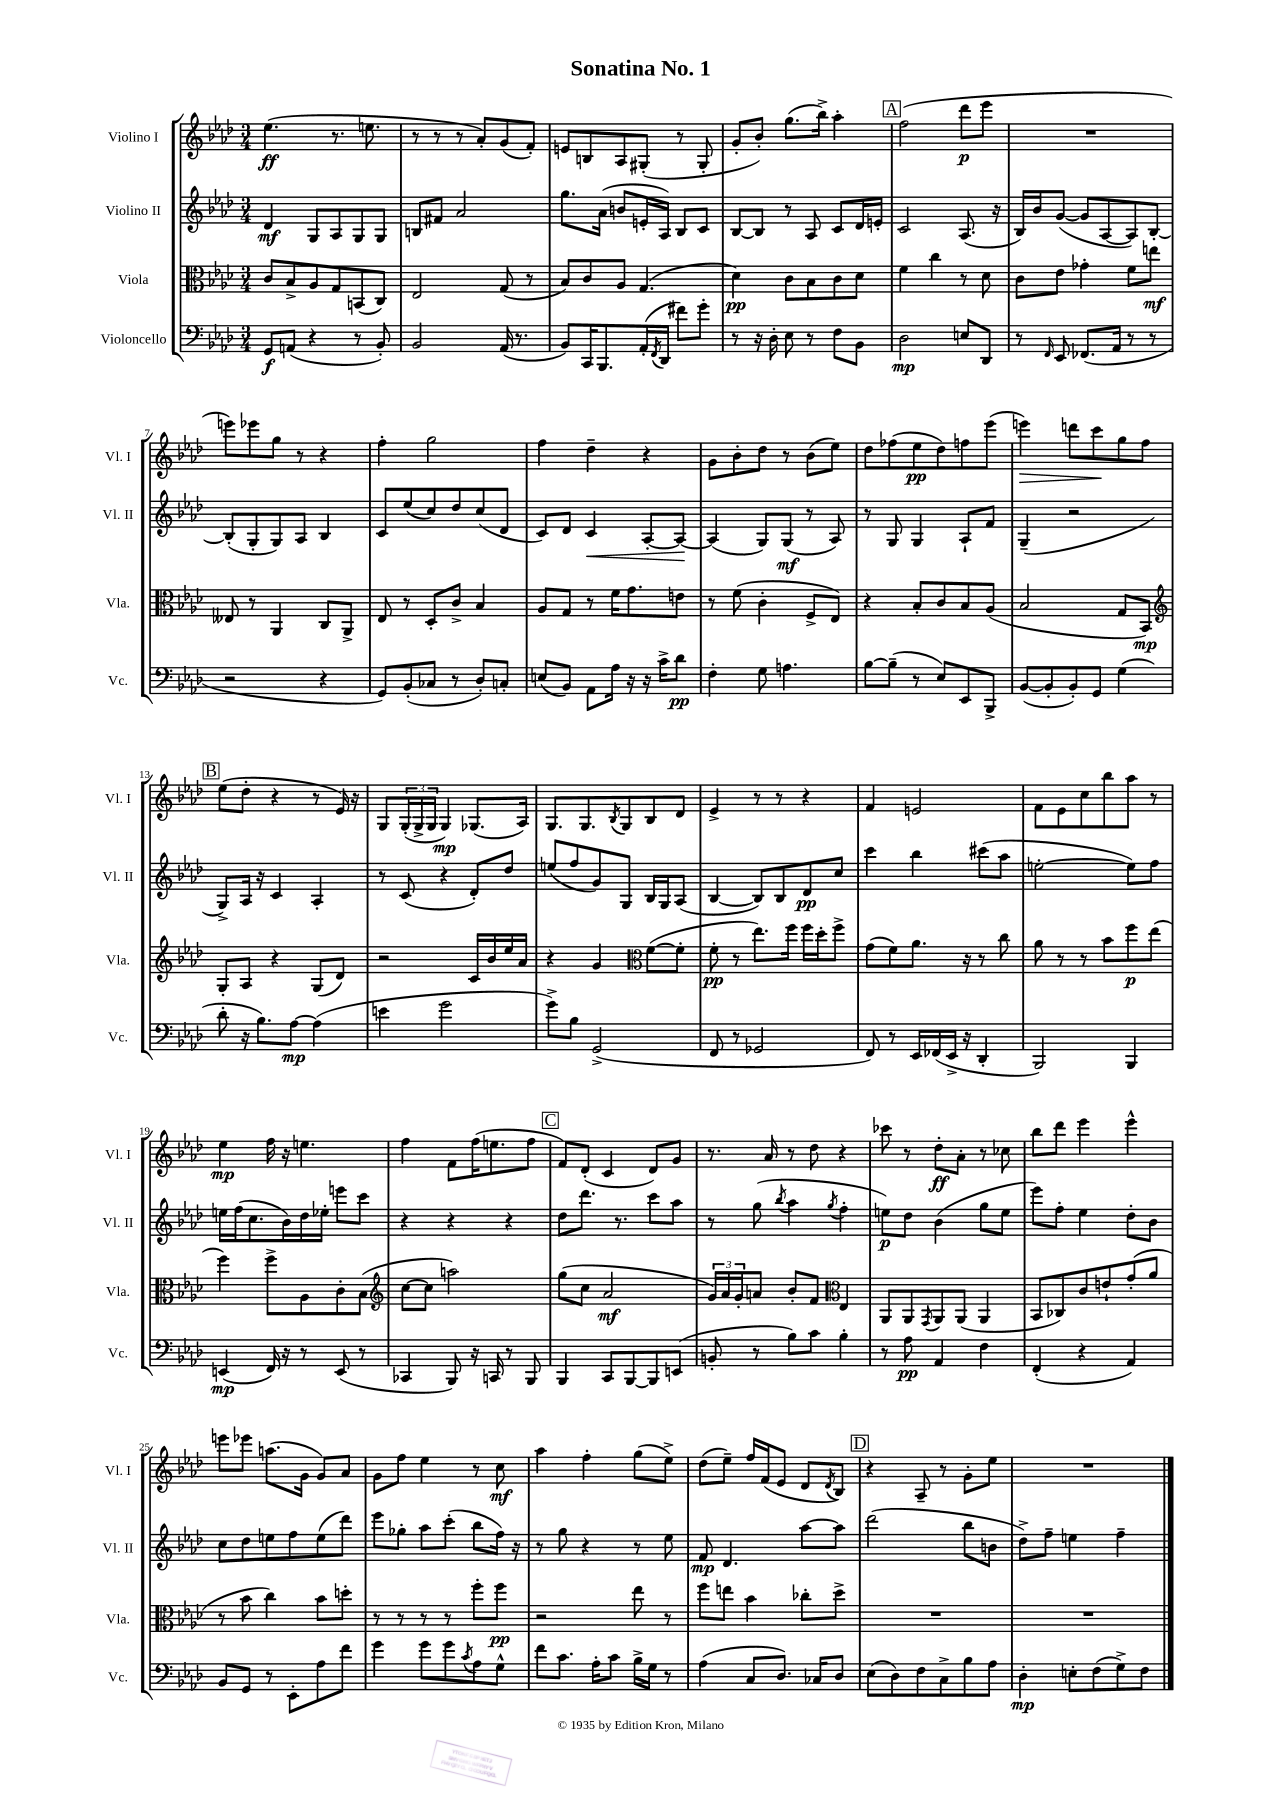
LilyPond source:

\header { title = "Sonatina No. 1" }
<<
\new StaffGroup <<
\new Staff = "s0" \with { instrumentName = "Violino I" shortInstrumentName = "Vl. I" } {
    \clef treble \key aes \major \numericTimeSignature \time 3/4
    ees''4.\ff( r8. e''8. |
    r8 r8 r8 aes'8-.) g'8( f'8-.) |
    e'8 b8 aes8 gis8-.( r8 gis8-. |
    g'8-. bes'8-.) g''8.( bes''16->) aes''4-. |
    \mark \markup { \box "A" } f''2( des'''8\p ees'''8 |
    R2. |
    e'''8) ees'''8 g''8 r8 r4 |
    f''4-. g''2 |
    f''4 des''4-- r4 |
    g'8 bes'8-. des''8 r8 bes'8( ees''8) |
    des''8 fes''8( ees''8\pp des''8) f''8 ees'''8( |
    e'''4\>) d'''8 c'''8\! g''8 f''8 |
    \mark \markup { \box "B" } ees''8( des''8-. r4 r8 ees'16) r16 |
    g8 \tuplet 3/2 { g16-.( g16-> g16 } g4\mp) ges8.( aes16) |
    g8. g8. \acciaccatura { bes8 } g8 bes8 des'8 |
    ees'4-> r8 r8 r4 |
    f'4 e'2 |
    f'8 ees'8 c''8 bes''8 aes''8 r8 |
    ees''4\mp f''16 r16 e''4. |
    f''4 f'8 f''16( e''8. f''8 |
    \mark \markup { \box "C" } f'8) des'8-.( c'4 des'8) g'8 |
    r8. aes'16 r8 des''8 r4 |
    ces'''8 r8 des''8-.\ff aes'8-. r8 ces''8 |
    bes''8 des'''8 ees'''4 ees'''4-^ |
    e'''8 ees'''8 a''8.( g'16 g'8) aes'8 |
    g'8 f''8 ees''4 r8 c''8\mf |
    aes''4 f''4-. g''8( ees''8->) |
    des''8( ees''8--) f''16 f'16( ees'8 des'8 \acciaccatura { des'8 } bes8) |
    \mark \markup { \box "D" } r4 aes8-- r8 g'8-. ees''8 |
    R2. \bar "|." |
}
\new Staff = "s1" \with { instrumentName = "Violino II" shortInstrumentName = "Vl. II" } {
    \clef treble \key aes \major \numericTimeSignature \time 3/4
    des'4\mf g8 aes8 g8 g8 |
    b8 fis'8 aes'2 |
    g''8. aes'16( b'8 e'16-. aes16) bes8 c'8 |
    bes8~ bes8 r8 aes8 c'8 des'16 e'16-. |
    \mark \markup { \box "A" } c'2 aes8.( r16 |
    bes16) bes'16 g'8~( g'8 aes8~ aes8) bes8~-. |
    bes8-.( g8-. g8) aes8 bes4 |
    c'8 ees''8( c''8) des''8 c''8( des'8 |
    c'8) des'8 c'4\< aes8~-. aes8~\! |
    aes4( g8) g8\mf( r8 aes8) |
    r8 g8 g4 aes8-! f'8 |
    g4--( r2 |
    \mark \markup { \box "B" } g8->) aes16 r16 c'4 aes4-. |
    r8 c'8( r4 des'8-.) des''8 |
    e''8( f''8 g'8) g8 bes16 g16 aes8( |
    bes4~ bes8) bes8 des'8\pp c''8 |
    c'''4 bes''4 cis'''8( aes''8 |
    e''2~-. e''8) f''8 |
    e''16 f''16( c''8. bes'16) des''16 ees''16-. e'''8 c'''8 |
    r4 r4 r4 |
    \mark \markup { \box "C" } des''8 des'''8. r8. c'''8 aes''8 |
    r8 g''8( \acciaccatura { bes''8 } aes''4 \acciaccatura { g''8 } f''4-. |
    e''8\p) des''8 bes'4( g''8 e''8 |
    ees'''8) f''8-. ees''4 des''8-. bes'8 |
    c''8 des''8 e''8 f''8 e''8( des'''8) |
    ees'''8 ges''8-. aes''8 c'''8-.( bes''8 f''16) r16 |
    r8 g''8 r4 r8 ees''8 |
    f'8\mp des'4. aes''8~ aes''8 |
    \mark \markup { \box "D" } des'''2( bes''8 b'8 |
    des''8->) f''8-- e''4 f''4-- \bar "|." |
}
\new Staff = "s2" \with { instrumentName = "Viola" shortInstrumentName = "Vla." } {
    \clef alto \key aes \major \numericTimeSignature \time 3/4
    c'8 bes8-> aes8 g8 b,8( c8) |
    ees2 g8( r8 |
    bes8) c'8 aes8 g4.( |
    des'4\pp) c'8 bes8 c'8 des'8 |
    \mark \markup { \box "A" } f'4 c''4 r8 des'8 |
    c'8 ees'8 ges'4-. f'8 e''8\mf |
    eeses8 r8 aes,4 c8 aes,8-> |
    ees8 r8 des8-. c'8-> bes4 |
    aes8 g8 r8 f'16 g'8. e'8 |
    r8 f'8( c'4-. f8-> ees8) |
    r4 bes8-. c'8 bes8 aes8( |
    bes2 g8 bes,8\mp) |
    \mark \markup { \box "B" } \clef treble g8-. aes8 r4 g8( des'8) |
    r2 c'16 bes'16 ees''16 aes'16 |
    r4 g'4 \clef alto f'8~( f'8-. |
    f'8-.\pp r8 ees''8.) f''16 f''16 des''16-. f''8-> |
    g'8( f'8) aes'8. r16 r8 c''8 |
    aes'8 r8 r8 bes'8 f''8\p ees''8( |
    f''4) f''8-> aes8 c'8-. bes8( |
    \clef treble c''8~ c''8 a''2) |
    \mark \markup { \box "C" } g''8( c''8 aes'2\mf |
    \tuplet 3/2 { g'16) aes'16 g'16-. } a'8 bes'8-. f'8 \clef alto ees4 |
    aes,8 aes,8 \acciaccatura { g,8 } aes,8 aes,8( aes,4 |
    bes,8 ces8) c'8 e'8-! g'8-.( aes'8 |
    r8 bes'8 c''4) bes'8 d''8-. |
    r8 r8 r8 r8 f''8-. f''8\pp |
    r2 ees''8 r8 |
    f''8 e''8 bes'4 ces''8-. des''8-> |
    \mark \markup { \box "D" } R2. |
    R2. \bar "|." |
}
\new Staff = "s3" \with { instrumentName = "Violoncello" shortInstrumentName = "Vc." } {
    \clef bass \key aes \major \numericTimeSignature \time 3/4
    g,8\f a,8( r4 r8 bes,8-.) |
    bes,2 aes,16( r8. |
    bes,8) c,16 bes,,8. aes,16-.( \acciaccatura { f,8 } des,16 fis'8) g'8-. |
    r8 r16 des16-. ees8 r8 f8 bes,8 |
    \mark \markup { \box "A" } des2\mp e8 des,8 |
    r8 \grace { f,16 } ees,8 fes,8.( aes,16 r8 r8 |
    r2 r4 |
    g,8) bes,8-.( ces8 r8 des8-.) c8-. |
    e8( bes,8) aes,8 aes16 r16 r16 c'16-> des'8\pp |
    f4-. g8 a4. |
    bes8~ bes8--( r8 ees8) ees,8 bes,,8-> |
    bes,8~( bes,8-. bes,8-.) g,8 g4( |
    \mark \markup { \box "B" } des'8-. r16 bes8.) aes8~\mp aes4( |
    e'4 g'2 |
    g'8->) bes8 g,2->( |
    f,8 r8 ges,2 |
    f,8) r8 ees,16 fes,16( ees,16-> r16 des,4-. |
    bes,,2) bes,,4 |
    e,4\mp( f,16) r16 r8 e,8( r8 |
    ces,4 bes,,8) r16 c,16 r8 bes,,8 |
    \mark \markup { \box "C" } bes,,4 c,8 bes,,8~ bes,,8 e,8( |
    b,8-. r8 bes8) c'8 bes4-. |
    r8 aes8\pp aes,4 f4 |
    f,4-.( r4 aes,4) |
    bes,8 g,8 r8 ees,8-. aes8 f'8 |
    g'4 g'8 g'8 \acciaccatura { c'8 } aes8 g8-^ |
    f'8 c'8. aes16-. c'8 bes16-> g16 r8 |
    aes4( c8 des8.) ces16 des8 |
    \mark \markup { \box "D" } ees8( des8) f8 c8-> bes8 aes8 |
    des4-.\mp e8-. f8( g8->) f8 \bar "|." |
}
>>
>>
